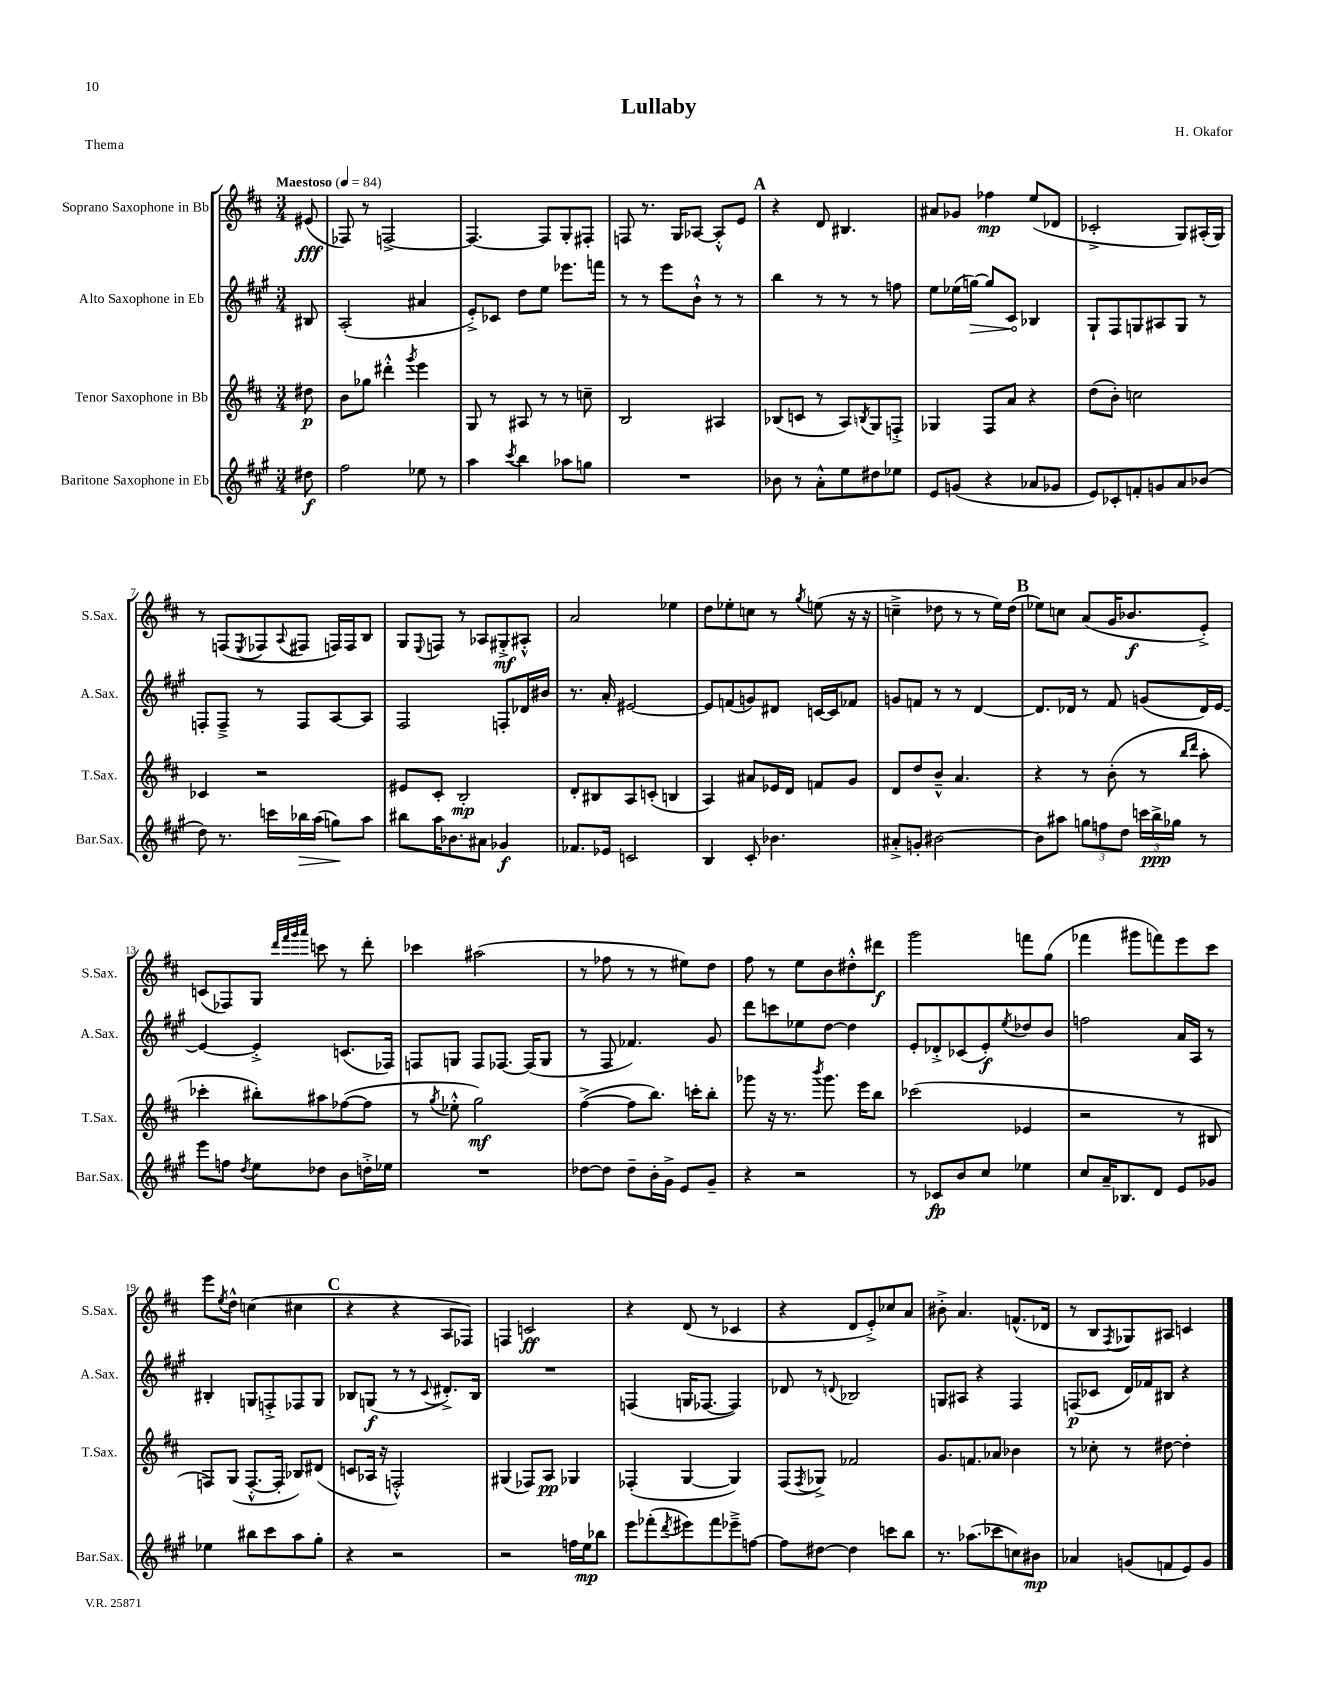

**kern	**dynam	**kern	**dynam	**kern	**dynam	**kern	**dynam
*part4	*part4	*part3	*part3	*part2	*part2	*part1	*part1
*staff4	*staff4	*staff3	*staff3	*staff2	*staff2	*staff1	*staff1
*I"Baritone Saxophone in Eb	*	*I"Tenor Saxophone in Bb	*	*I"Alto Saxophone in Eb	*	*I"Soprano Saxophone in Bb	*
*I'Bar.Sax.	*	*I'T.Sax.	*	*I'A.Sax.	*	*I'S.Sax.	*
*clefG2	*	*clefG2	*	*clefG2	*	*clefG2	*
*k[f#c#g#]	*	*k[f#c#]	*	*k[f#c#g#]	*	*k[f#c#]	*
*M3/4	*	*M3/4	*	*M3/4	*	*M3/4	*
*MM84	*	*MM84	*	*MM84	*	*MM84	*
=	=	=	=	=	=	=	=
!	!	!	!	!	!	!LO:TX:a:B:t=Maestoso	!
8dd#X\	f	8dd#X\	p	8B#X/	.	(8e#X/	fff
=1	=1	=1	=1	=1	=1	=1	=1
2ff#\	.	8b\L	.	(2A'/	.	8F-X/)	.
.	.	8gg-X\J	.	.	.	8r	.
.	.	4ddd#X'^^\	.	.	.	[2Fn^/	.
.	.	8qggg/	.	.	.	.	.
8ee-X\	.	4eee\	.	4a#X/	.	.	.
8r	.	.	.	.	.	.	.
=2	=2	=2	=2	=2	=2	=2	=2
4aa\	.	8G/	.	8e'^/L)	.	4.F/_	.
.	.	8r	.	8c-X/J	.	.	.
8qccc#/	.	.	.	.	.	.	.
4bb\	.	8A#X/	.	8dd\L	.	.	.
.	.	8r	.	8ee\J	.	8F/L]	.
8aa-X\L	.	8r	.	8.eee-X\L	.	8G'/	.
8ggn\J	.	8ccn~\	.	.	.	8F#X'/J	.
.	.	.	.	16fffn\Jk	.	.	.
=3	=3	=3	=3	=3	=3	=3	=3
2.r	.	2B/	.	8r	.	8Fn/	.
.	.	.	.	8r	.	8.r	.
.	.	.	.	8eee\L	.	.	.
.	.	.	.	.	.	16G/KL	.
.	.	.	.	8b`^^\J	.	[8A-X/J	.
.	.	4A#X/	.	8r	.	8A-'^^/L]	.
.	.	.	.	8r	.	8e/J	.
!!LO:REH:place=s1:t=A
=4	=4	=4	=4	=4	=4	=4	=4
8b-X\	.	(8B-X/L	.	4bb\	.	4r	.
8r	.	8cn/J	.	.	.	.	.
8a'^^\L	.	8r	.	8r	.	8d/	.
8ee\	.	8A/L)	.	8r	.	4.B#X/	.
.	.	8qBn/	.	.	.	.	.
8dd#X\	.	8G/	.	8r	.	.	.
8ee-X\J	.	8Fn'^/J	.	8ffn\	.	.	.
=5	=5	=5	=5	=5	=5	=5	=5
8e/L	.	4G-X/	.	8ee\L	.	8a#X/L	.
(8gn/J	.	.	.	(16ee-X\L	.	8g-X/J	.
!	!	!	!	!	!LO:HP:b	!	!
.	.	.	.	[16ggn\JJ)	>	.	.
4r	.	8F#/L	.	8gg/L]	.	4ff-X\	mp
.	.	8a/J	.	8c#/J	.	.	.
8a-X/L	.	4r	.	4B-X/	]	(8ee/L	.
8g-X/J	.	.	.	.	.	8d-X/J	.
=6	=6	=6	=6	=6	=6	=6	=6
8e/L)	.	(8dd\L	.	8G#`/L	.	2c-X'^/	.
8c-X'/	.	8b'\J)	.	8F#/	.	.	.
8fn'/	.	2ccn\	.	8Gn/	.	.	.
8gn/	.	.	.	8A#X/	.	.	.
8a/	.	.	.	8G/J	.	8G/L)	.
(8b-X/J	.	.	.	8r	.	(16A#X'/L	.
.	.	.	.	.	.	16G/JJ)	.
!!LO:LB:g=z
=7	=7	=7	=7	=7	=7	=7	=7
8dd\)	.	4c-X/	.	8Fn'/L	.	8r	.
8.r	.	.	.	8F~^/J	.	(8Fn/L	.
.	.	.	.	.	.	8qE/	.
.	.	2r	.	8r	.	8F-X/	.
16cccn\LL	.	.	.	.	.	.	.
.	.	.	.	.	.	8qqA/	.
!	!LO:HP:b	!	!	!	!	!	!
16bb-X\	>	.	.	8F/L	.	8F#X/J	.
(16aa\JJ	.	.	.	.	.	.	.
8ggn\L)	.	.	.	[8A/	.	16Fn/LL)	.
.	.	.	.	.	.	16F/J	.
8aa\J	]	.	.	8A/J]	.	8B/J	.
=8	=8	=8	=8	=8	=8	=8	=8
8bb#X\L	.	8e#X/L	.	2F#/	.	8G/L	.
.	.	.	.	.	.	8qqE/	.
16aa\K	.	8c#'/J	.	.	.	8Fn/J	.
8.b-X\	.	.	.	.	.	.	.
.	.	2B'/	mp	.	.	8r	.
8a#X\J	.	.	.	.	.	8A-X/L	.
4g-X/	f	.	.	8Fn'/L	.	8G#X'^/	mf
.	.	.	.	16d-X/L	.	8A#X'^^/J	.
.	.	.	.	16b#X/JJ	.	.	.
=9	=9	=9	=9	=9	=9	=9	=9
8.f-X/L	.	8d'/L	.	8.r	.	2a/	.
.	.	8B#X/	.	.	.	.	.
16e-X/Jk	.	.	.	16a'/	.	.	.
2cn/	.	8A/	.	[2e#X/	.	.	.
.	.	(8cn'/J	.	.	.	.	.
.	.	4Bn/	.	.	.	4ee-X\	.
=10	=10	=10	=10	=10	=10	=10	=10
4B/	.	4A/)	.	8e#/L]	.	8dd\L	.
.	.	.	.	(8fn/	.	8ee-X'\	.
8c#'/	.	8a#X/L	.	8gn/)	.	8ccn\J	.
4.b-X\	.	16e-X/L	.	8d#X/J	.	8r	.
.	.	16d/JJ	.	.	.	.	.
.	.	.	.	.	.	8qgg/	.
.	.	8fn/L	.	[16cn/LL	.	(8een\	.
.	.	.	.	16c/J]	.	.	.
.	.	8g/J	.	8f-X/J	.	16r	.
.	.	.	.	.	.	16r	.
=11	=11	=11	=11	=11	=11	=11	=11
8a#X'^/L	.	8d/L	.	8gn/L	.	4ccn~^\	.
8gn'/J	.	8dd/	.	8fn/J	.	.	.
[2b#X\	.	8b~^^/J	.	8r	.	8dd-X\	.
.	.	4.a/	.	8r	.	8r	.
.	.	.	.	[4d/	.	8r	.
.	.	.	.	.	.	16ee\LL)	.
.	.	.	.	.	.	(16dd-\JJ	.
!!LO:REH:place=s1:t=B
=12	=12	=12	=12	=12	=12	=12	=12
8b#\L]	.	4r	.	8.d/L]	.	8ee-X\L)	.
8aa#X\J	.	.	.	.	.	8ccn\J	.
.	.	.	.	16d-X/Jk	.	.	.
12ggn\L	.	8r	.	8r	.	(8a/L	.
12ffn\	.	.	.	.	.	.	.
.	.	(8b'\	.	8f#/	.	16g/K	.
12dd\J	.	.	.	.	.	.	.
.	.	.	.	.	.	8.b-X/	f
24cccn\LL	.	8r	.	(8gn/L	.	.	.
24bb^\	ppp	.	.	.	.	.	.
24gg-X\JJ	.	.	.	.	.	.	.
.	.	16qqbb/LL	.	.	.	.	.
.	.	16qqddd/JJ	.	.	.	.	.
8r	.	8aa'\	.	16d-/L)	.	8e'^/J)	.
.	.	.	.	[16e/JJ	.	.	.
!!LO:LB:g=z
=13	=13	=13	=13	=13	=13	=13	=13
8eee\L	.	4ccc-X'\	.	4e/_	.	(8cn/L	.
8ffn\J	.	.	.	.	.	8F-X/)	.
8qdd/	.	.	.	.	.	.	.
8ee\L	.	8bb#X'\L)	.	4e'^/]	.	8G/J	.
.	.	.	.	.	.	32qqddd/LLL	.
.	.	.	.	.	.	32qqfff#/	.
.	.	.	.	.	.	32qqggg/	.
.	.	.	.	.	.	32qqaaa/JJJ	.
8dd-X\J	.	8aa#X\	.	.	.	8cccn\	.
8b\L	.	([8ff-X\	.	(8.cn/L	.	8r	.
16ddn'^\L	.	8ff-\J]	.	.	.	8ddd'\	.
16ee-X\JJ	.	.	.	16F-X/Jk)	.	.	.
=14	=14	=14	=14	=14	=14	=14	=14
2.r	.	8r	.	8Fn/L	.	4ccc-X\	.
.	.	8qgg/	.	.	.	.	.
.	.	8ee-X'^^\	.	8Gn/J	.	.	.
.	.	2gg\)	mf	8F/L	.	(2aa#X\	.
.	.	.	.	[8.F-X/J	.	.	.
.	.	.	.	(16F-/KL]	.	.	.
.	.	.	.	8G/J	.	.	.
=15	=15	=15	=15	=15	=15	=15	=15
[8dd-X\L	.	([4ff#^\	.	8r	.	8r	.
8dd-\J]	.	.	.	8F#/	.	8ff-X\	.
8dd-~\L	.	8ff#\L]	.	4.f-X/)	.	8r	.
16b'\L	.	8.bb\J)	.	.	.	8r	.
16g#^\JJ	.	.	.	.	.	.	.
8e/L	.	.	.	.	.	8ee#X\L)	.
.	.	16cccn'\KL	.	.	.	.	.
8g#~/J	.	8bb'\J	.	8g#/	.	8dd\J	.
=16	=16	=16	=16	=16	=16	=16	=16
4r	.	8ggg-X\	.	8ddd\L	.	8ff#\	.
.	.	16r	.	8cccn\	.	8r	.
.	.	8.r	.	.	.	.	.
2r	.	.	.	8ee-X\	.	8ee\L	.
.	.	8qbbb/	.	.	.	.	.
.	.	8.ggg-\	.	[8dd\J	.	8b\	.
.	.	.	.	4dd\]	.	8dd#X'^^\	.
.	.	16eee\KL	.	.	.	.	.
.	.	8bb\J	.	.	.	8ddd#X\J	f
=17	=17	=17	=17	=17	=17	=17	=17
8r	.	(2ccc-X\	.	8e'/L	.	2ggg\	.
8c-X/L	fp	.	.	8d-X'^/	.	.	.
8b/	.	.	.	(8c-X/	.	.	.
8cc#/J	.	.	.	8e'/)	f	.	.
.	.	.	.	8qee/	.	.	.
4ee-X\	.	4e-X/	.	8dd-X/	.	8fffn\L	.
.	.	.	.	8b/J	.	(8gg\J	.
=18	=18	=18	=18	=18	=18	=18	=18
8cc#/L	.	2r	.	2ffn\	.	4fff-X\	.
16a~/K	.	.	.	.	.	.	.
8.B-X/	.	.	.	.	.	.	.
.	.	.	.	.	.	8ggg#X\L	.
8d/J	.	.	.	.	.	8fffn\)	.
8e/L	.	8r	.	16a/LL	.	8eee\	.
.	.	.	.	16A/JJ	.	.	.
8g-X/J	.	8B#X/	.	8r	.	8ccc#\J	.
!!LO:LB:g=z
=19	=19	=19	=19	=19	=19	=19	=19
4ee-X\	.	8Fn/L)	.	4B#X'/	.	8eee\L	.
.	.	.	.	.	.	8qee/	.
.	.	(8G/J	.	.	.	8dd^^\J	.
8bb#X\L	.	[8.F'^^/L	.	8Gn/L	.	(4ccn\	.
8ccc#\	.	.	.	8Fn'^/	.	.	.
.	.	16F'/Jk]	.	.	.	.	.
8aa\	.	8B-X/L)	.	8F-X/	.	4cc#X\	.
8gg#'\J	.	(8d#X/J	.	8G/J	.	.	.
!!LO:REH:place=s1:t=C
=20	=20	=20	=20	=20	=20	=20	=20
4r	.	8cn/L	.	8B-X/L	.	4r	.
.	.	16A-X/Jk	.	(8Gn/J	f	.	.
.	.	16r	.	.	.	.	.
2r	.	2Fn'^^/)	.	8r	.	4r	.
.	.	.	.	8r	.	.	.
.	.	.	.	8qqc#/	.	.	.
.	.	.	.	8.d#X'^/L)	.	8A/L	.
.	.	.	.	.	.	8F-X/J)	.
.	.	.	.	16B-/Jk	.	.	.
=21	=21	=21	=21	=21	=21	=21	=21
2r	.	(4G#X/	.	2.r	.	4Fn/	.
.	.	8F-X/L)	.	.	.	2cn/	ff
.	.	8A/J	pp	.	.	.	.
16ffn\LL	.	4G-X/	.	.	.	.	.
16ee\J	mp	.	.	.	.	.	.
8bb-X\J	.	.	.	.	.	.	.
=22	=22	=22	=22	=22	=22	=22	=22
8eee\L	.	(4F-X'/	.	(4Fn/	.	4r	.
(8fff-X'\	.	.	.	.	.	.	.
8qddd/	.	.	.	.	.	.	.
8eee#X\)	.	[4G/	.	16Gn/KL	.	(8d/	.
.	.	.	.	[8.F-X/J	.	.	.
8fff-\	.	.	.	.	.	8r	.
8eee-X~^\	.	4G/])	.	4F-/])	.	4c-X/	.
[8ffn\J	.	.	.	.	.	.	.
=23	=23	=23	=23	=23	=23	=23	=23
8ff\L]	.	(8F#/L	.	8d-X/	.	4r	.
.	.	8qF#/	.	.	.	.	.
[8dd#X\J	.	8G-X^/J)	.	8r	.	.	.
.	.	.	.	8qqdn/	.	.	.
4dd#\]	.	2f-X/	.	2B-X/	.	8d/L	.
.	.	.	.	.	.	8e'^/)	.
8cccn\L	.	.	.	.	.	8cc-X/	.
8bb\J	.	.	.	.	.	8a/J	.
=24	=24	=24	=24	=24	=24	=24	=24
8.r	.	8.g/L	.	8Gn/L	.	8b#X'^\	.
.	.	.	.	8A#X/J	.	4.a/	.
(8.aa-X\L	.	8.fn/	.	.	.	.	.
.	.	.	.	4r	.	.	.
8ccc-X\	.	8a-X/J	.	.	.	.	.
8ccn\)	.	4b-X\	.	4F#/	.	(8.fn^^/L	.
8b#X\J	mp	.	.	.	.	.	.
.	.	.	.	.	.	16d-X/Jk	.
=25	=25	=25	=25	=25	=25	=25	=25
4a-X/	.	8r	.	(8Fn/L	p	8r	.
.	.	8cc-X'\	.	8c-X/J	.	8B/L	.
.	.	.	.	.	.	8qF#/	.
(8gn/L	.	8r	.	16d/LL)	.	8G-X/)	.
.	.	.	.	16f-X/J	.	.	.
8fn/	.	[8dd#X\	.	8B#X/J	.	8A#X/J	.
8e/)	.	4dd#'\]	.	4r	.	4cn/	.
8g/J	.	.	.	.	.	.	.
==	==	==	==	==	==	==	==
*-	*-	*-	*-	*-	*-	*-	*-
